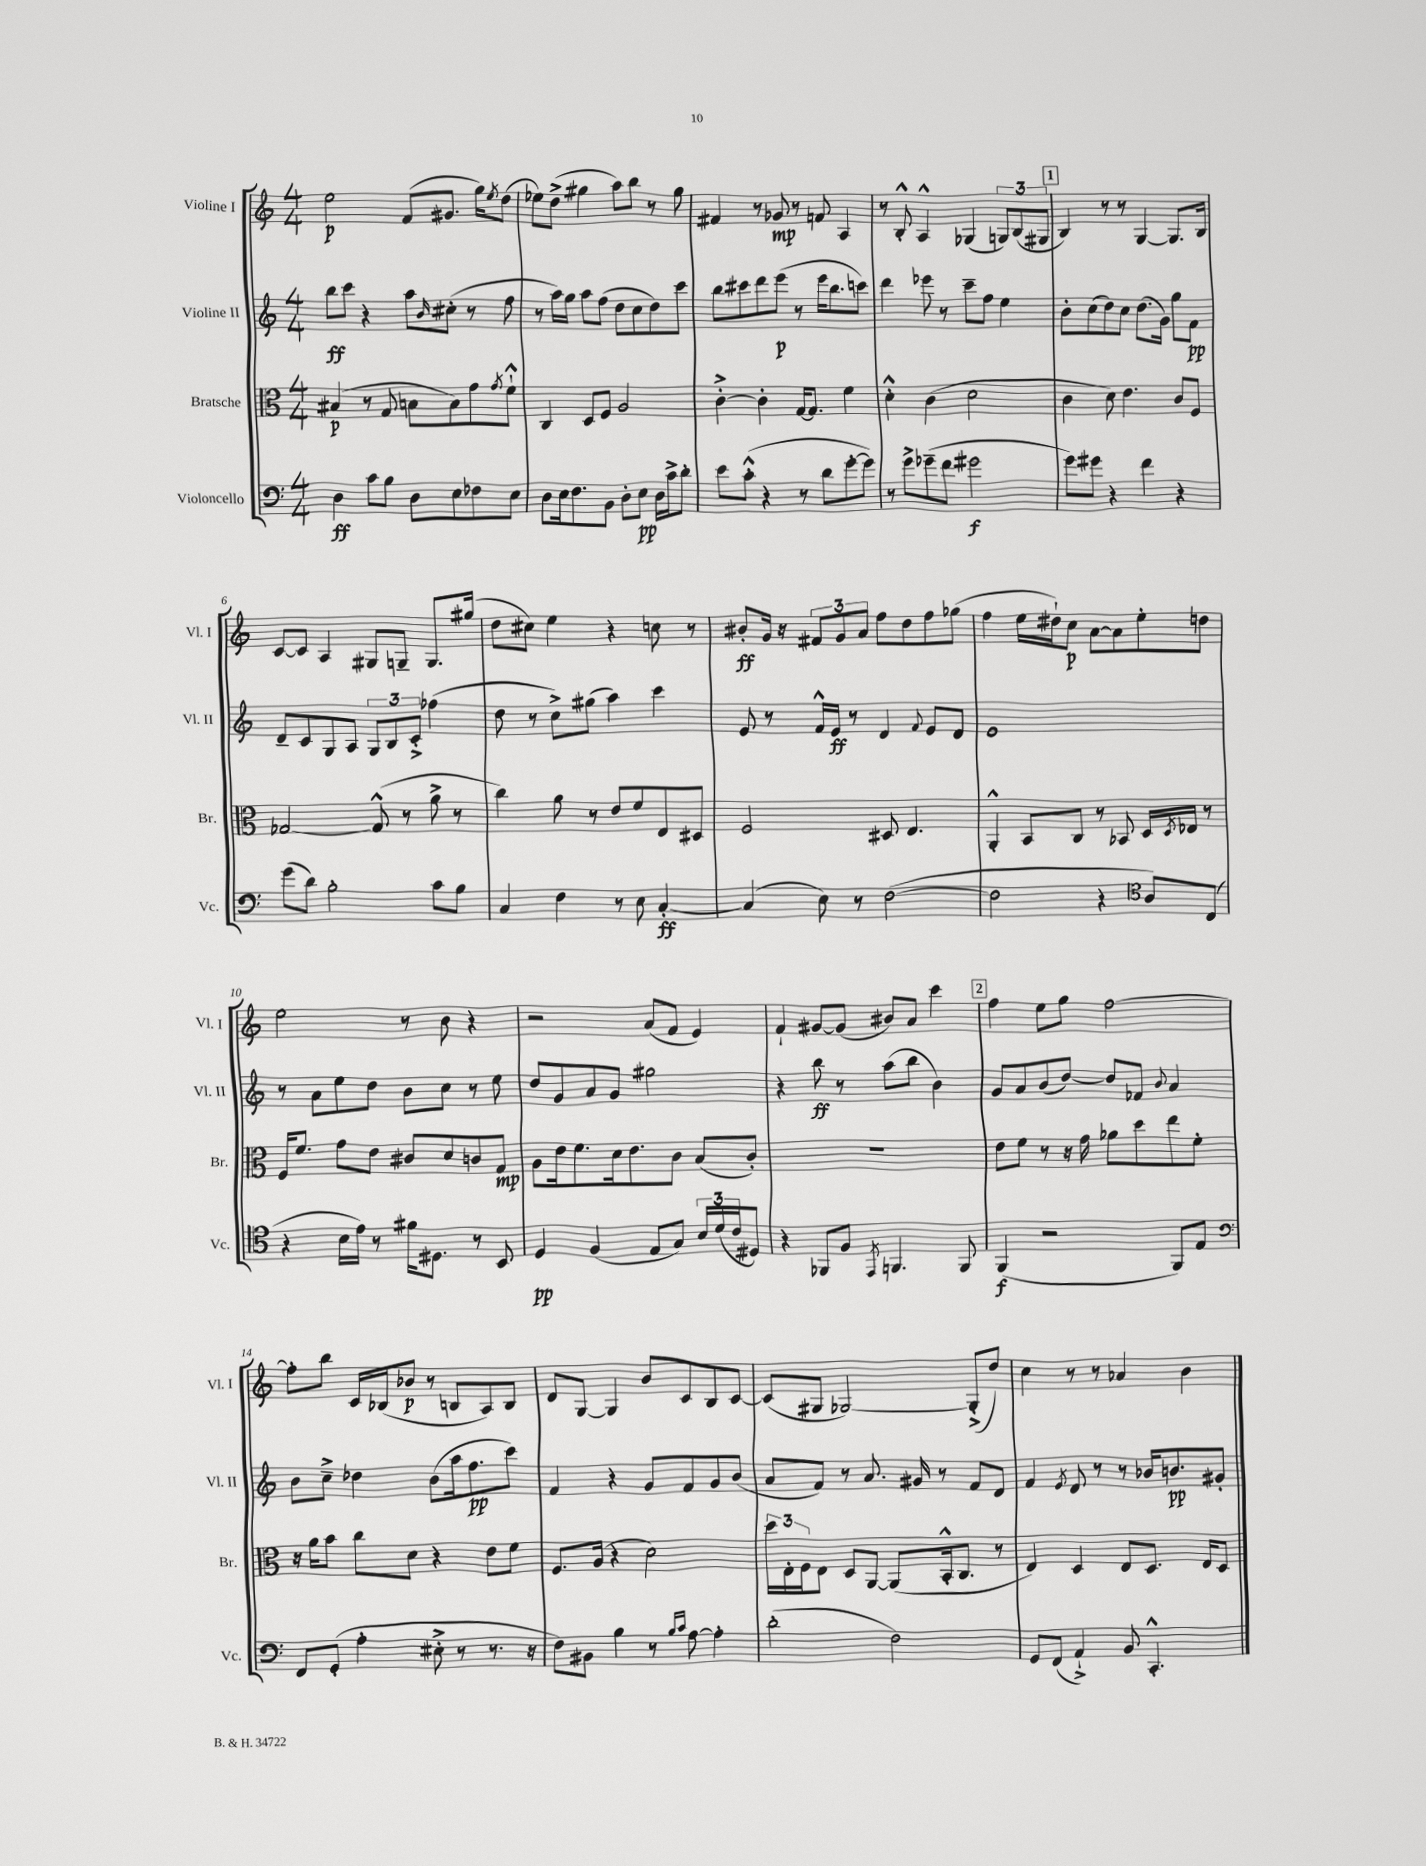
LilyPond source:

<<
\new StaffGroup <<
\new Staff = "s0" \with { instrumentName = "Violine I" shortInstrumentName = "Vl. I" } {
    \clef treble \key c \major \numericTimeSignature \time 4/4
    e''2\p f'8( gis'8. g''16) \acciaccatura { e''8 } d''8( |
    ees''8) d''8->( gis''4 a''8) b''8 r8 gis''8 |
    fis'4 r8 ges'8\mp r8 f'8 a4 |
    r8 b8-.-^ a4-^ ges4( \tuplet 3/2 { g8) b8( gis8 } |
    \mark \markup { \box "1" } b4) r8 r8 g4~ g8. b16 |
    c'8~ c'8 a4 gis8 g8-- g8. gis''16( |
    d''8 cis''8) e''4 r4 c''8 r8 |
    bis'8-.\ff g'16 r16 \tuplet 3/2 { fis'8 g'8 a'8 } f''8 d''8 f''8 ges''8( |
    f''4 e''16 dis''16-!) c''8\p a'8~ a'8 e''8-. d''8 |
    e''2 r8 b'8 r4 |
    r2 a'8( f'8 e'4) |
    f'4-! gis'8~ gis'8( bis'8) a'8 c'''4 |
    \mark \markup { \box "2" } f''4 e''8 g''8 f''2~ |
    f''8-. b''8 c'16 bes16( bes'8\p r8 b8 a8) b8 |
    d'8 g8~ g4 b'8 c'8 b8 c'8~ |
    c'8( gis8 ges2~) ges8-.->( d''8) |
    c''4 r8 r8 aes'4 b'4 \bar "|." |
}
\new Staff = "s1" \with { instrumentName = "Violine II" shortInstrumentName = "Vl. II" } {
    \clef treble \key c \major \numericTimeSignature \time 4/4
    b''8\ff c'''8 r4 a''8 \grace { b'16 } cis''8-.( r8 f''8 |
    r8 a''16) g''16 a''8 f''8( d''8 c''8 d''8) c'''8 |
    b''8 cis'''8 d'''8 e'''8\p( r8 e'''16 b''8. c'''8) |
    d'''4 ees'''8 r8 c'''8-- f''8 e''4 |
    \mark \markup { \box "1" } b'8-. c''8( d''8) c''8 d''8.( g'16) g''8 f'8\pp |
    d'8-- c'8 g8 a8 \tuplet 3/2 { g8 b8 c'8-.-> } fes''4( |
    d''8 r8 c''8->) gis''8( a''4) c'''4 |
    e'8 r8 f'16-^ e'16\ff r8 d'4 \appoggiatura { f'8 } e'8 d'8 |
    e'1 |
    r8 a'8 e''8 d''8 b'8 c''8 r8 e''8 |
    d''8 g'8 a'8 g'8 gis''2 |
    r4 b''8\ff r8 a''8( b''8 b'4) |
    \mark \markup { \box "2" } g'8 a'8 b'8( d''8~) d''8 fes'8 \appoggiatura { b'8 } a'4 |
    b'8 c''8---> des''4 b'8( a''16 f''8.\pp c'''8) |
    f'4 r4 g'8 f'8 g'8 b'8( |
    a'8 f'8) r8 a'8. gis'16 r8 f'8 d'8 |
    f'4 \acciaccatura { e'8 } d'8 r8 r8 bes'16 b'8.\pp gis'8-. \bar "|." |
}
\new Staff = "s2" \with { instrumentName = "Bratsche" shortInstrumentName = "Br." } {
    \clef alto \key c \major \numericTimeSignature \time 4/4
    bis4\p( r8 g8 b8 b8) g'8 \acciaccatura { g'8 } f'8-!-^ |
    c4 d8 f8 a2 |
    c'4~-.-> c'4-. g16~ g8. f'4 |
    d'4-.-^ c'4( d'2 |
    \mark \markup { \box "1" } c'4 d'8) e'4. c'8 f8 |
    ges2~ ges8-^( r8 a'8-> r8 |
    c''4) a'8 r8 e'8 f'8 e8 dis8 |
    f2 dis8 e4. |
    a,4-.-^ b,8 c8 r8 bes,8 d16 \acciaccatura { d8 } ees16 r8 |
    f16 f'8. g'8 e'8 cis'8 d'8 c'8 g8\mp |
    a8 e'16 f'8. d'16 e'8. c'8 b8( c'8-.) |
    R1 |
    \mark \markup { \box "2" } e'8 f'8 r8 r16 g'16 aes'8 d''8 e''8 f'8-. |
    r16 a'16 b'8 c''8 d'8 r4 e'8 f'8 |
    f8. a16( r4 d'2) |
    \tuplet 3/2 { d''16 e16-. f16 } e8 d8 a,8~ a,8( b,16-.-^ c8. r8 |
    e4) d4 e8 d8. e16 d8 \bar "|." |
}
\new Staff = "s3" \with { instrumentName = "Violoncello" shortInstrumentName = "Vc." } {
    \clef bass \key c \major \numericTimeSignature \time 4/4
    d4\ff c'8 b8 d8 e8 fes8 e8 |
    d8 e16 f8. b,8 d8-. e8\pp d16 c'16-> d'8-. |
    e'8 c'8-.-^( r4 r8 d'8 g'8~-. g'8) |
    r8 g'8-> ges'8--( f'8 gis'2\f |
    \mark \markup { \box "1" } g'8) gis'8 r4 f'4 r4 |
    g'8( d'8) b2-. c'8 b8 |
    c4 f4 r8 e8 c4~-.\ff |
    c4( e8) r8 f2~( |
    f2 r4 \clef tenor a8) c8( |
    r4 b16 e'16) r8 fis'16 dis8. r8 b,8 |
    d4\pp f4( e8 g8) \tuplet 3/2 { b16 d'16( c'16 } dis8) |
    r4 fes,8 f8 \acciaccatura { e,8 } f,4. f,8 |
    \mark \markup { \box "2" } f,4\f( r2 f,8) e8 |
    \clef bass f,8 g,8-.( a4-. eis8-.-> r8 r8. r16 |
    f8) bis,8 b4 r8 \grace { b16 c'16 } a8~ a4-. |
    d'2-.( f2) |
    g,8 f,8( a,4-!->) b,8 c,4.-.-^ \bar "|." |
}
>>
>>
